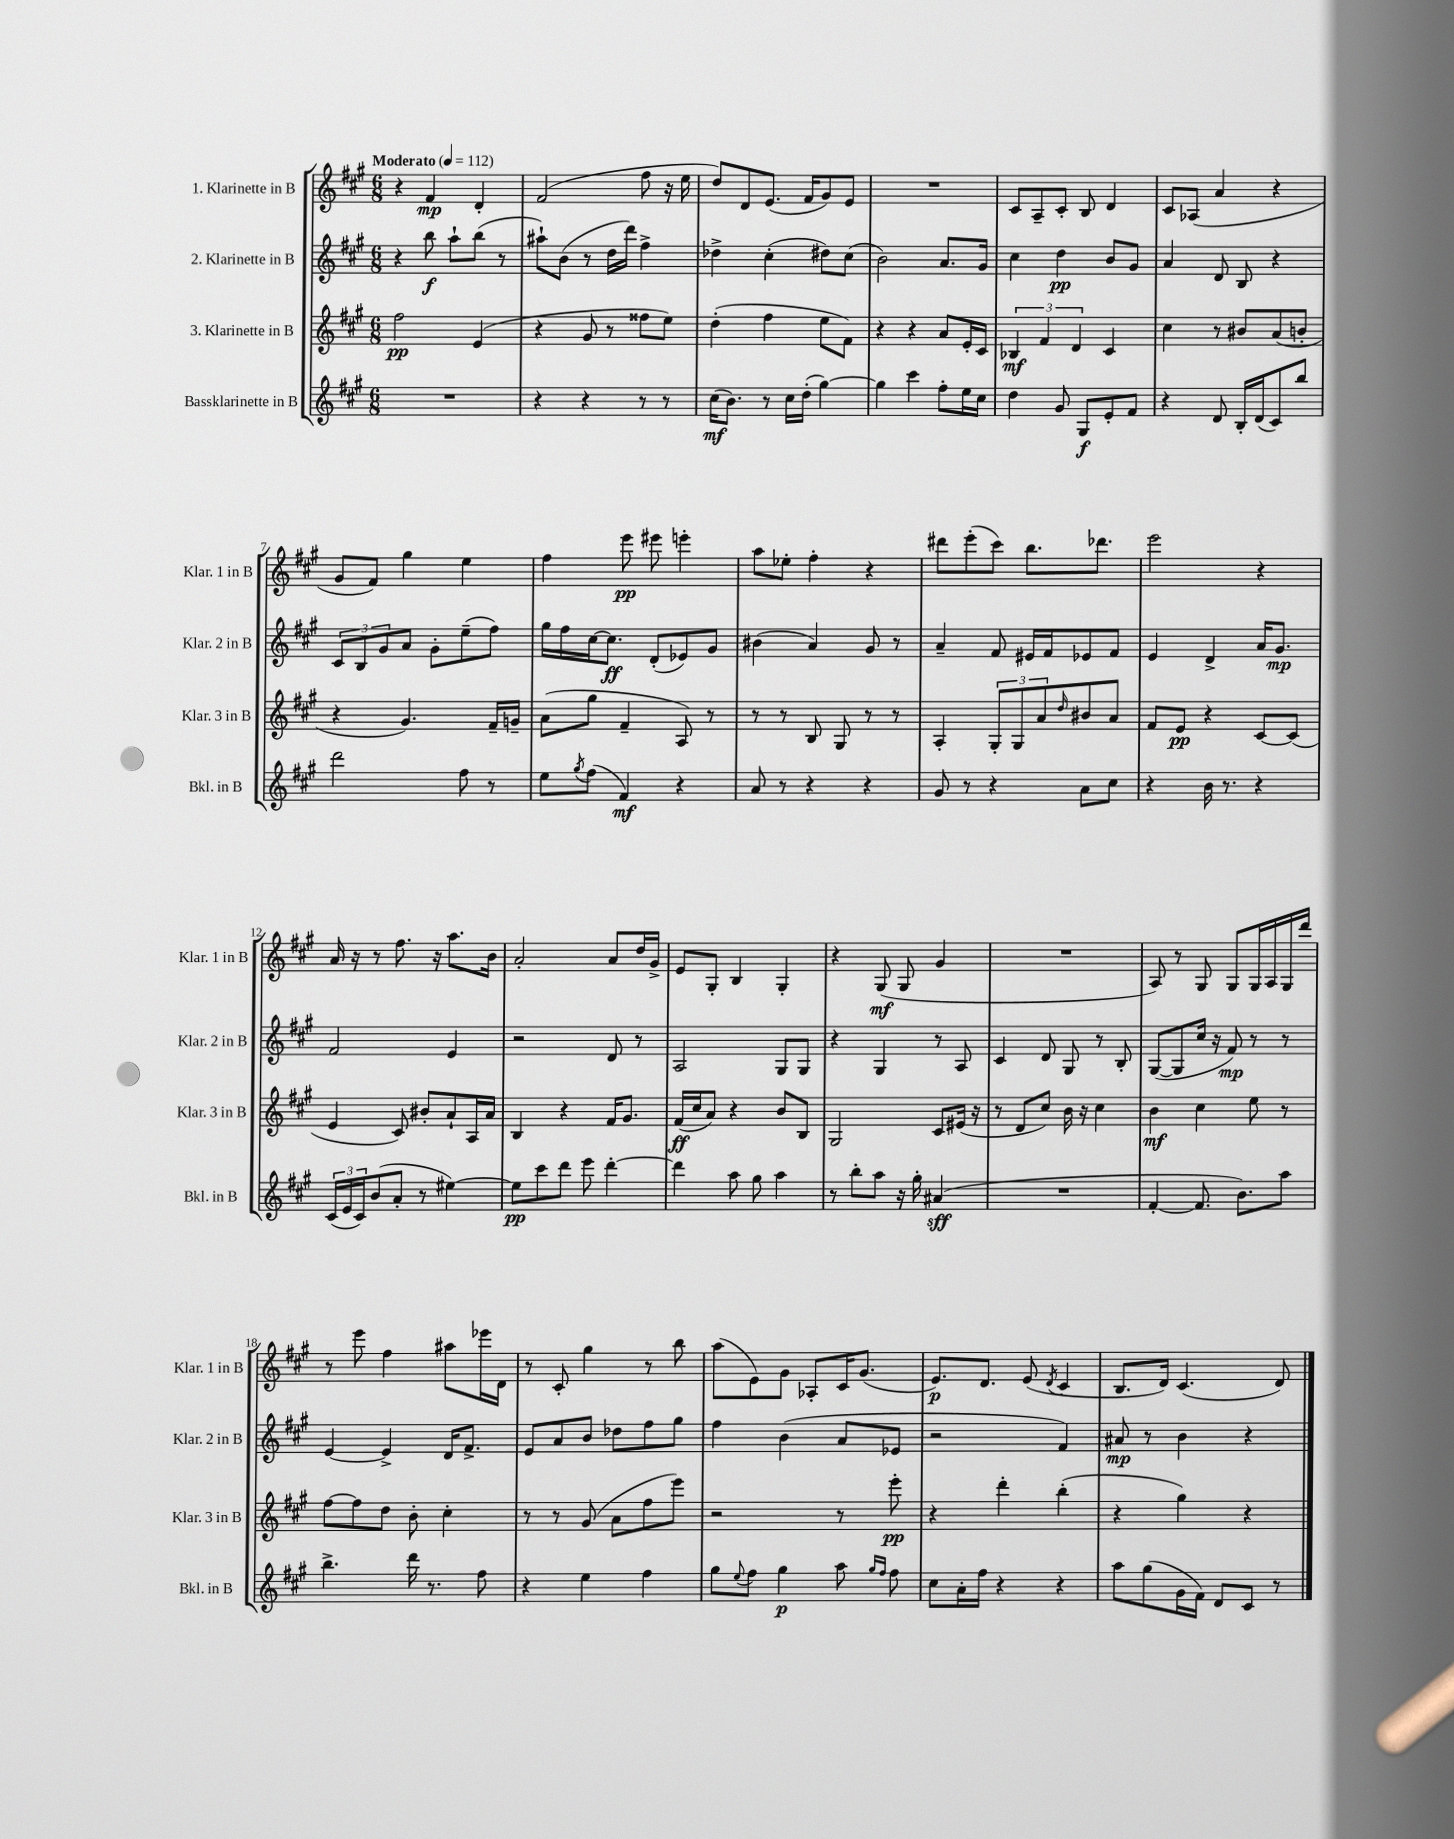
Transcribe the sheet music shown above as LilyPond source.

<<
\new StaffGroup <<
\new Staff = "s0" \with { instrumentName = "1. Klarinette in B" shortInstrumentName = "Klar. 1 in B" } {
    \clef treble \key a \major \numericTimeSignature \time 6/8 \tempo "Moderato" 4 = 112
    r4 fis'4\mp d'4-. |
    fis'2( fis''8 r16 e''16 |
    d''8) d'8 e'8.( fis'16 gis'8) e'8 |
    R2. |
    cis'8 a8-- cis'8-. b8 d'4 |
    cis'8 aes8( a'4 r4 |
    gis'8 fis'8) gis''4 e''4 |
    fis''4 e'''8\pp eis'''8 e'''4-. |
    a''8 ees''8-. fis''4-. r4 |
    dis'''8 e'''8-.( cis'''8) b''8. des'''8. |
    e'''2 r4 |
    a'16 r16 r8 fis''8. r16 a''8. b'16 |
    a'2-. a'8 d''16 gis'16-> |
    e'8 gis8-. b4 gis4-. |
    r4 gis8\mf( gis8 gis'4 |
    R2. |
    a8) r8 gis8 gis8 gis16 a16 gis16 d'''16 |
    r8 e'''8 fis''4 ais''8 ees'''16 d'16 |
    r8 cis'8-. gis''4 r8 b''8 |
    a''8( e'8) gis'8 aes8-. cis'16 gis'8.( |
    e'8.\p) d'8. e'8( \acciaccatura { d'8 } cis'4 |
    b8. d'16) cis'4.( d'8) \bar "|." |
}
\new Staff = "s1" \with { instrumentName = "2. Klarinette in B" shortInstrumentName = "Klar. 2 in B" } {
    \clef treble \key a \major \numericTimeSignature \time 6/8
    r4 b''8\f a''8-! b''8( r8 |
    ais''8-!) b'8( r8 d''16 d'''16) fis''4-> |
    des''4-> cis''4-.( dis''8) cis''8( |
    b'2) a'8. gis'16 |
    cis''4 d''4\pp b'8 gis'8 |
    a'4 d'8 b8 r4 |
    \tuplet 3/2 { cis'8 b8 gis'8 } a'8 gis'8-. e''8--( fis''8) |
    gis''16 fis''16 cis''16~ cis''8.\ff d'8-.( ees'8) gis'8 |
    bis'4( a'4) gis'8 r8 |
    a'4-- fis'8 eis'16 fis'16 ees'8 fis'8 |
    e'4 d'4-> a'16 gis'8.\mp |
    fis'2 e'4 |
    r2 d'8 r8 |
    a2 gis8 gis8 |
    r4 gis4 r8 a8 |
    cis'4 d'8 gis8 r8 b8-. |
    gis8~( gis8 cis''16 r16 fis'8\mp) r8 r8 |
    e'4~ e'4-> d'16 fis'8.-> |
    e'8 a'8 b'8 des''8 fis''8 gis''8 |
    fis''4 b'4( a'8 ees'8 |
    r2 fis'4) |
    ais'8\mp r8 b'4 r4 \bar "|." |
}
\new Staff = "s2" \with { instrumentName = "3. Klarinette in B" shortInstrumentName = "Klar. 3 in B" } {
    \clef treble \key a \major \numericTimeSignature \time 6/8
    fis''2\pp e'4( |
    r4 gis'8 r8 fisis''8 e''8) |
    d''4-.( fis''4 e''8 fis'8) |
    r4 r4 a'8 e'16-. cis'16 |
    \tuplet 3/2 { bes4\mf fis'4 d'4 } cis'4 |
    cis''4 r8 bis'8 a'8( b'8-. |
    r4 gis'4.) fis'16-- g'16-- |
    a'8( gis''8 fis'4-- a8) r8 |
    r8 r8 b8 gis8 r8 r8 |
    a4-. \tuplet 3/2 { gis8-. gis8 a'8 } \grace { d''16 } bis'8 a'8 |
    fis'8 e'8\pp r4 cis'8~ cis'8( |
    e'4 cis'8) bis'8-. a'8-! a16 a'16 |
    b4 r4 fis'16 gis'8. |
    fis'16\ff( cis''16 a'8) r4 b'8 b8 |
    gis2 cis'8 eis'16( r16 |
    r8 d'8 cis''8) b'16 r16 cis''4 |
    b'4\mf cis''4 e''8 r8 |
    fis''8~ fis''8 d''8 b'8-. cis''4-. |
    r8 r8 gis'8( a'8 fis''8 e'''8) |
    r2 r8 e'''8-.\pp |
    r4 d'''4-. b''4-.( |
    r4 gis''4) r4 \bar "|." |
}
\new Staff = "s3" \with { instrumentName = "Bassklarinette in B" shortInstrumentName = "Bkl. in B" } {
    \clef treble \key a \major \numericTimeSignature \time 6/8
    R2. |
    r4 r4 r8 r8 |
    cis''16\mf( b'8.) r8 cis''16 d''16-.( gis''4~) |
    gis''4 cis'''4 fis''8-. e''16 cis''16 |
    d''4 gis'8 gis8\f e'8-. fis'8 |
    r4 d'8 b16-. d'16( cis'8) b''8 |
    d'''2 fis''8 r8 |
    e''8 \acciaccatura { gis''8 } fis''8( fis'4\mf) r4 |
    a'8 r8 r4 r4 |
    gis'8 r8 r4 a'8 cis''8 |
    r4 b'16 r8. r4 |
    \tuplet 3/2 { cis'16( e'16 cis'16) } b'8( a'8-. r8 eis''4~) |
    eis''8\pp cis'''8 d'''8 e'''8 d'''4~-. |
    d'''4 a''8 gis''8 a''4 |
    r8 b''8-. a''8 r16 gis''16-. ais'4\sff( |
    R2. |
    fis'4~-. fis'8. b'8.) a''8 |
    b''4.-> d'''16 r8. fis''8 |
    r4 e''4 fis''4 |
    gis''8 \appoggiatura { e''8 } fis''8 gis''4\p a''8 \grace { gis''16 fis''16 } fis''8 |
    cis''8 a'16-. fis''16 r4 r4 |
    a''8 gis''8( gis'16 fis'16) d'8 cis'8 r8 \bar "|." |
}
>>
>>
